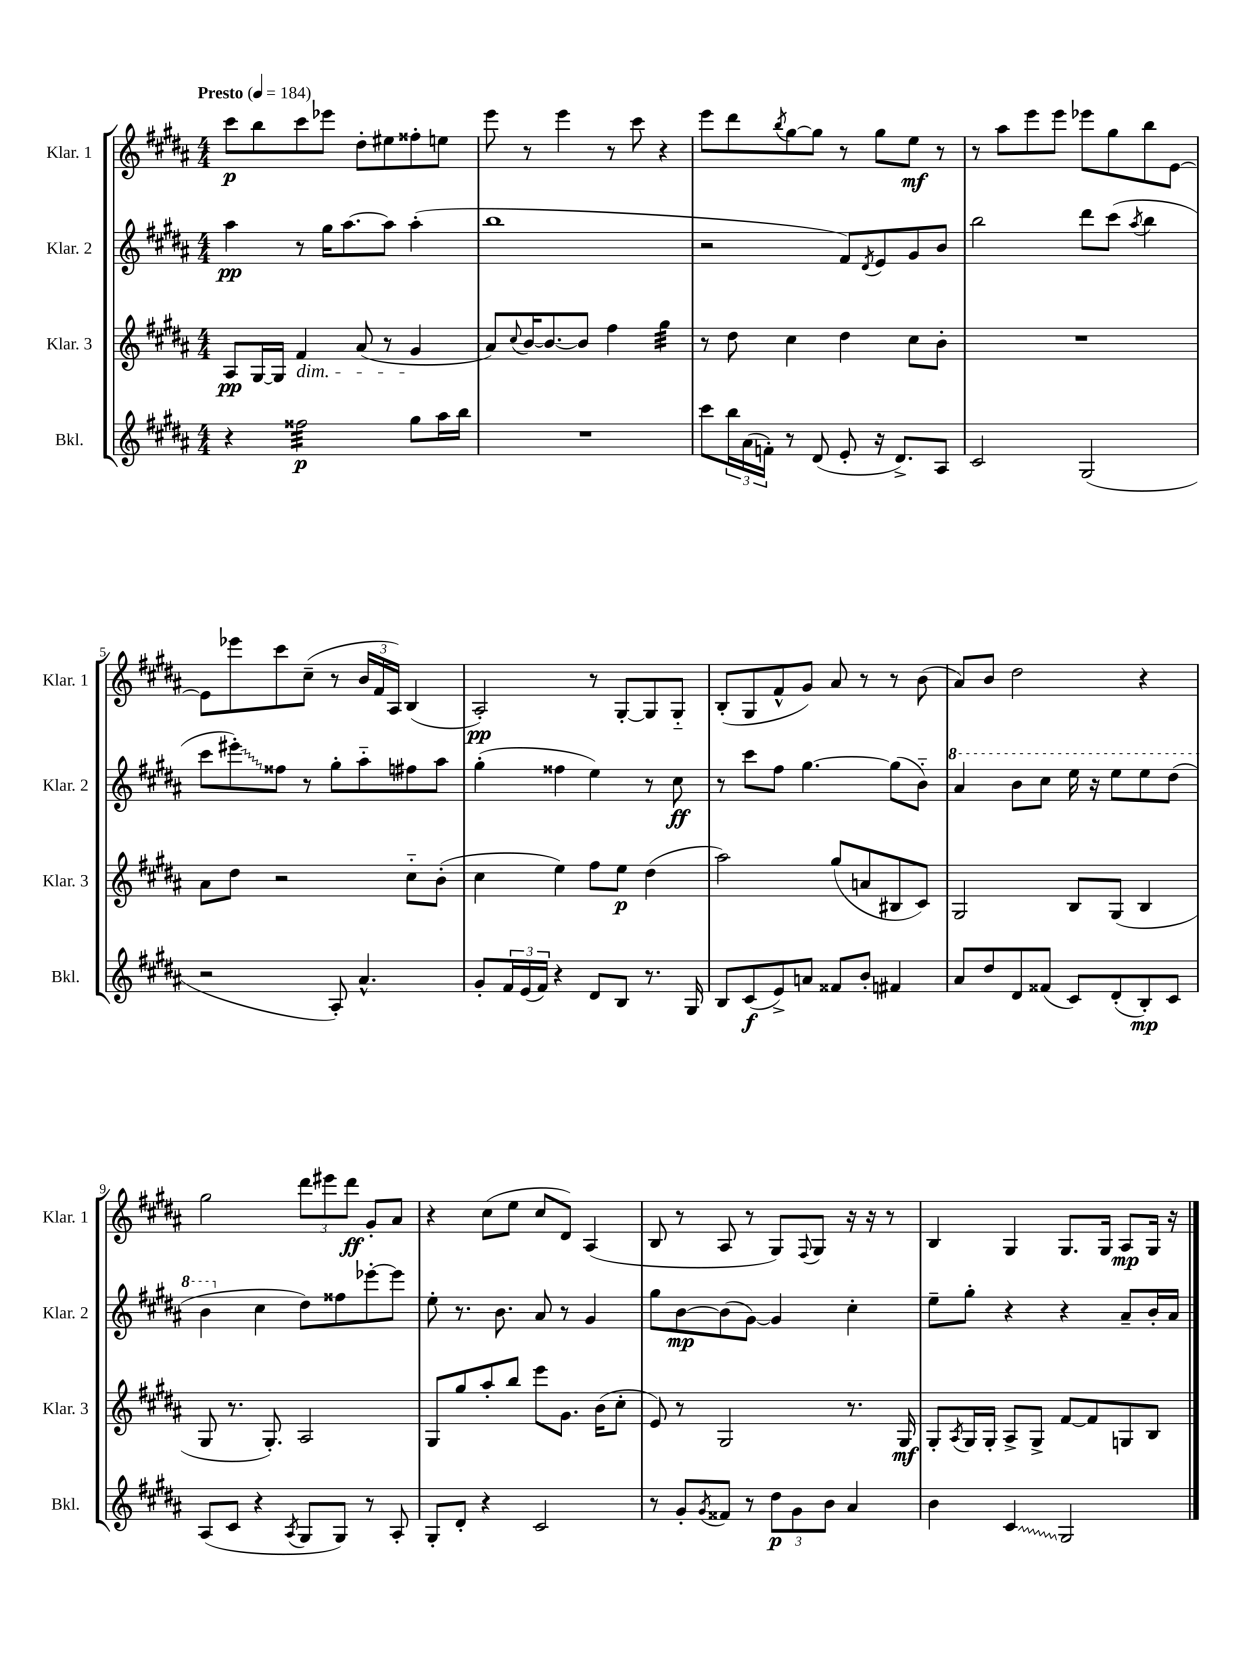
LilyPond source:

<<
\new StaffGroup <<
\new Staff = "s0" \with { instrumentName = "Klar. 1" shortInstrumentName = "Klar. 1" } {
    \clef treble \key b \major \numericTimeSignature \time 4/4 \tempo "Presto" 4 = 184
    cis'''8\p b''8 cis'''8 ees'''8 dis''8-. eis''8 fisis''8-. e''8 |
    e'''8 r8 e'''4 r8 cis'''8 r4 |
    e'''8 dis'''8 \acciaccatura { b''8 } gis''8~ gis''8 r8 gis''8 e''8\mf r8 |
    r8 ais''8 e'''8 e'''8 ees'''8 gis''8 b''8 e'8~ |
    e'8 ees'''8 cis'''8 cis''8--( r8 \tuplet 3/2 { b'16 fis'16 ais16) } b4( |
    ais2-.\pp) r8 gis8~-. gis8 gis8-_ |
    b8-.( gis8 fis'8-^ gis'8) ais'8 r8 r8 b'8( |
    ais'8) b'8 dis''2 r4 |
    gis''2 \tuplet 3/2 { dis'''8 eis'''8 dis'''8\ff } gis'8-. ais'8 |
    r4 cis''8( e''8 cis''8 dis'8) ais4( |
    b8 r8 ais8 r8 gis8) \appoggiatura { fis8 } gis8 r16 r16 r8 |
    b4 gis4 gis8. gis16 ais8\mp gis16 r16 \bar "|." |
}
\new Staff = "s1" \with { instrumentName = "Klar. 2" shortInstrumentName = "Klar. 2" } {
    \clef treble \key b \major \numericTimeSignature \time 4/4
    ais''4\pp r8 gis''16 ais''8.~ ais''8 ais''4-.( |
    b''1 |
    r2 fis'8) \acciaccatura { dis'8 } e'8 gis'8 b'8 |
    b''2 dis'''8 cis'''8( \acciaccatura { ais''8 } b''4 |
    cis'''8 \once \override Glissando.style = #'zigzag eis'''8-.\glissando) fisis''8 r8 gis''8-. ais''8-_ fis''8 ais''8 |
    gis''4-.( fisis''4 e''4) r8 cis''8\ff |
    r8 cis'''8 fis''8 gis''4.~ gis''8( b'8-_) |
    \ottava #1 ais''4 b''8 cis'''8 e'''16 r16 e'''8 e'''8 dis'''8( |
    b''4 \ottava #0 cis''4 dis''8) fisis''8 ees'''8~-. ees'''8 |
    e''8-. r8. b'8. ais'8 r8 gis'4 |
    gis''8 b'8~\mp b'8( gis'8~) gis'4 cis''4-. |
    e''8-- gis''8-. r4 r4 ais'8-- b'16-. ais'16 \bar "|." |
}
\new Staff = "s2" \with { instrumentName = "Klar. 3" shortInstrumentName = "Klar. 3" } {
    \clef treble \key b \major \numericTimeSignature \time 4/4
    ais8\pp gis16~ gis16 fis'4\dim ais'8( r8 gis'4\! |
    ais'8) \appoggiatura { cis''8 } b'16~ b'8.~ b'8 fis''4 gis''4:32 |
    r8 dis''8 cis''4 dis''4 cis''8 b'8-. |
    R1 |
    ais'8 dis''8 r2 cis''8-_ b'8-.( |
    cis''4 e''4) fis''8 e''8\p dis''4( |
    ais''2) gis''8( a'8 bis8 cis'8) |
    gis2 b8 gis8( b4 |
    gis8 r8. gis8.-.) ais2 |
    gis8 gis''8 ais''8-. b''8 e'''8 gis'8. b'16( cis''8-. |
    e'8) r8 gis2 r8. gis16\mf |
    gis8-. \acciaccatura { ais8 } gis16 gis16-. ais8-> gis8-> fis'8~ fis'8 g8 b8 \bar "|." |
}
\new Staff = "s3" \with { instrumentName = "Bkl." shortInstrumentName = "Bkl." } {
    \clef treble \key b \major \numericTimeSignature \time 4/4
    r4 fisis''2:32\p gis''8 ais''16 b''16 |
    R1 |
    cis'''8 \tuplet 3/2 { b''16 ais'16( f'16-.) } r8 dis'8( e'8-. r16 dis'8.->) ais8 |
    cis'2 gis2( |
    r2 ais8-.) ais'4.-^ |
    gis'8-. \tuplet 3/2 { fis'16 e'16( fis'16) } r4 dis'8 b8 r8. gis16 |
    b8 cis'8\f( e'8->) a'8 fisis'8 b'8-. fis'4 |
    ais'8 dis''8 dis'8 fisis'8( cis'8) dis'8-.( b8-.\mp) cis'8 |
    ais8( cis'8 r4 \acciaccatura { ais8 } gis8 gis8) r8 ais8-. |
    gis8-. dis'8-. r4 cis'2 |
    r8 gis'8-. \acciaccatura { gis'8 } fisis'8 r8 \tuplet 3/2 { dis''8\p gis'8 b'8 } ais'4 |
    b'4 \once \override Glissando.style = #'zigzag cis'4\glissando gis2 \bar "|." |
}
>>
>>
